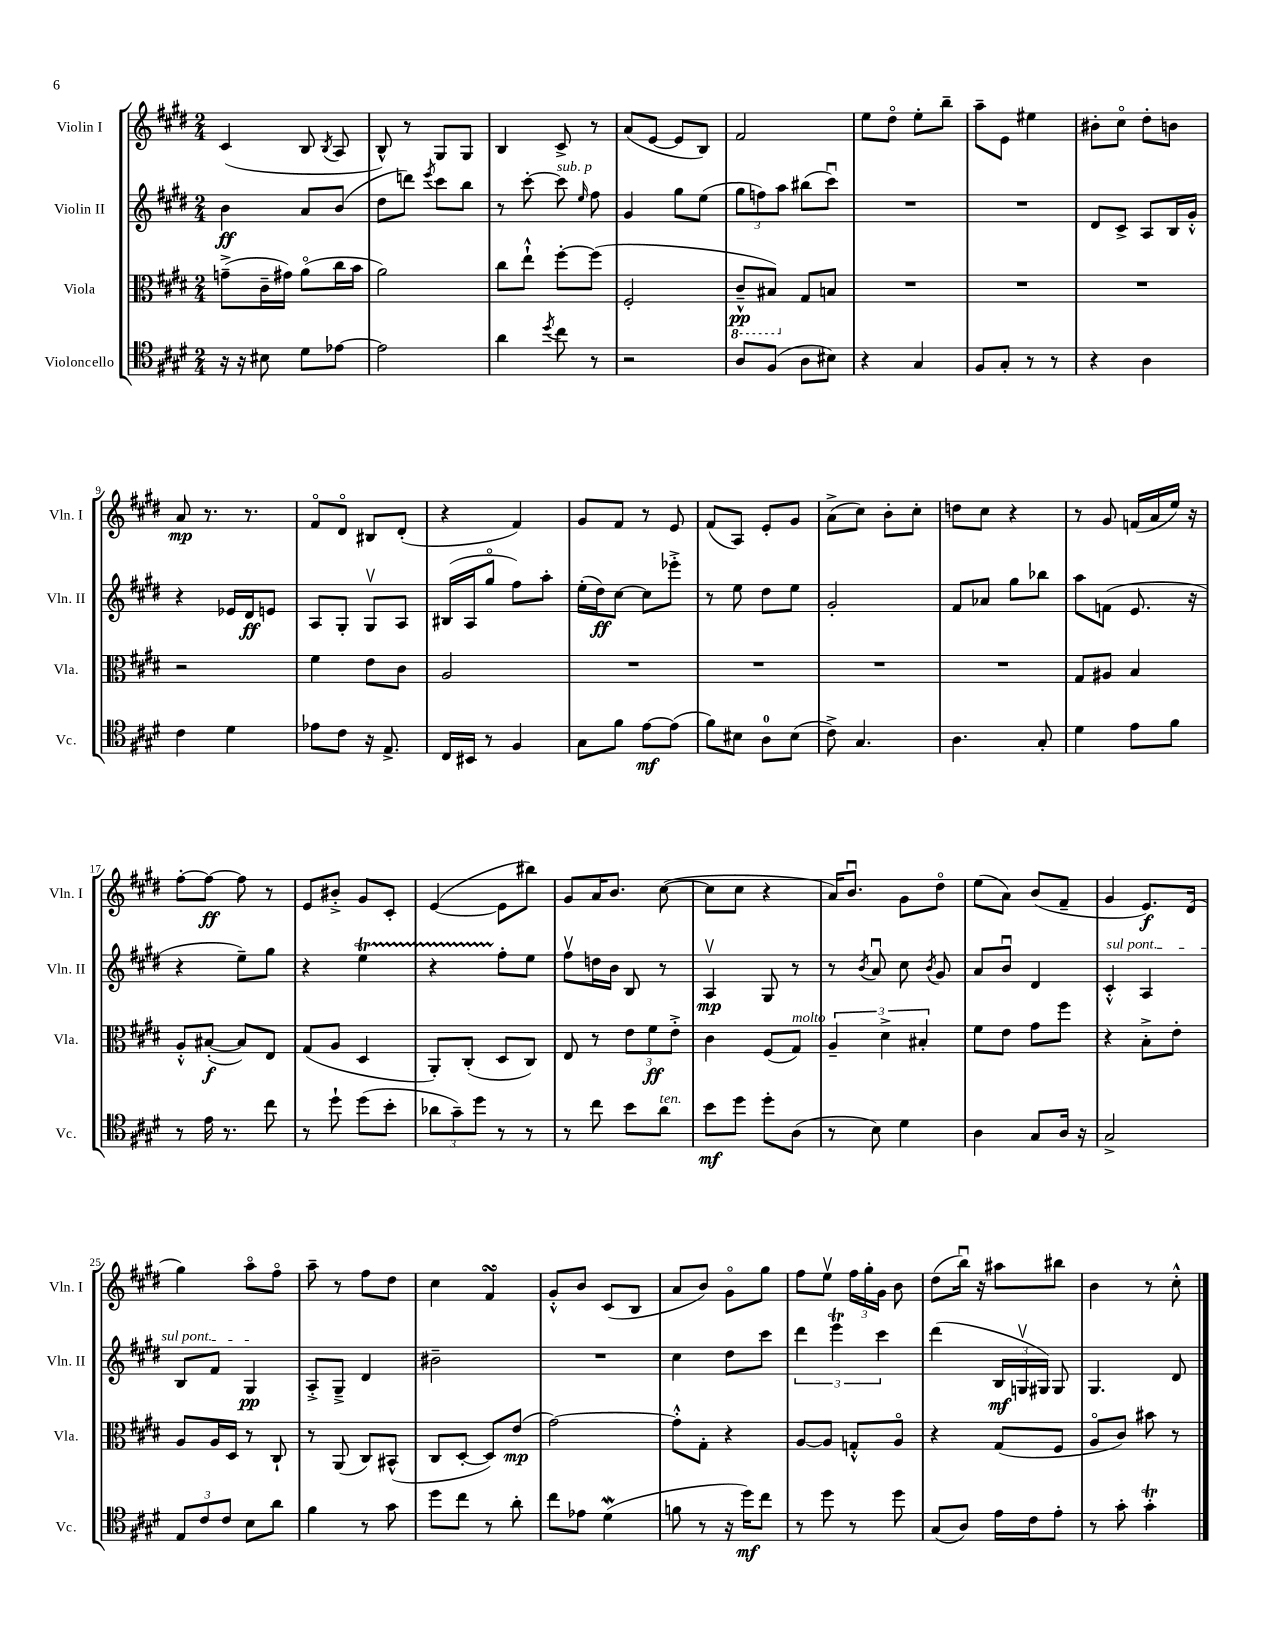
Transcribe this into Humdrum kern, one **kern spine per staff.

**kern	**dynam	**kern	**dynam	**kern	**dynam	**kern	**dynam
*part4	*part4	*part3	*part3	*part2	*part2	*part1	*part1
*staff4	*staff4	*staff3	*staff3	*staff2	*staff2	*staff1	*staff1
*I"Violoncello	*	*I"Viola	*	*I"Violin II	*	*I"Violin I	*
*I'Vc.	*	*I'Vla.	*	*I'Vln. II	*	*I'Vln. I	*
*clefC4	*	*clefC3	*	*clefG2	*	*clefG2	*
*k[f#c#g#d#]	*	*k[f#c#g#d#]	*	*k[f#c#g#d#]	*	*k[f#c#g#d#]	*
*M2/4	*	*M2/4	*	*M2/4	*	*M2/4	*
=1	=1	=1	=1	=1	=1	=1	=1
16r	.	(8gn~^\L	.	4b\	ff	(4c#/	.
16r	.	.	.	.	.	.	.
8B#X\	.	16c#~\L	.	.	.	.	.
.	.	16g#X\JJ)	.	.	.	.	.
8d#\L	.	(8a\L	.	8a/L	.	8B/	.
.	.	.	.	.	.	8qB/	.
[8e-X\J	.	16cc#\L	.	(8b/J	.	8A/	.
.	.	16b\JJ	.	.	.	.	.
=2	=2	=2	=2	=2	=2	=2	=2
2e-\]	.	2a\)	.	8dd#\L	.	8B^^/)	.
.	.	.	.	8dddn\J)	.	8r	.
.	.	.	.	8qeee/	.	.	.
.	.	.	.	8ccc#\L	.	8G#/L	.
.	.	.	.	8bb\J	.	8G#/J	.
=3	=3	=3	=3	=3	=3	=3	=3
4a\	.	8cc#\L	.	8r	.	4B/	.
.	.	8ee`^^\J	.	[8ccc#'\	.	.	.
8qdd#/	.	.	.	.	.	.	.
!	!	!	!	!LO:TX:a:i:t=sub. p	!	!	!
8cc#\	.	[8ff#'\L	.	8ccc#\]	.	8c#^/	.
.	.	.	.	16qqee/	.	.	.
8r	.	(8ff#\J]	.	8ff#\	.	8r	.
=4	=4	=4	=4	=4	=4	=4	=4
2r	.	2F#'/	.	4g#/	.	(8a/L	.
.	.	.	.	.	.	[8e/J	.
.	.	.	.	8gg#\L	.	8e/L]	.
.	.	.	.	(8ee\J	.	8B/J)	.
=5	=5	=5	=5	=5	=5	=5	=5
*	*	*8ba	*	*	*	*	*
8A/L	.	8C#~^^/L	pp	12gg#\L	.	2f#/	.
.	.	.	.	12ffn\)	.	.	.
(8F#/J	.	8BB#X/J)	.	.	.	.	.
.	.	.	.	12aa\J	.	.	.
*	*	*X8ba	*	*	*	*	*
8A\L	.	8G#/L	.	(8bb#X\L	.	.	.
8B#X\J)	.	8Bn/J	.	8ccc#u\J)	.	.	.
=6	=6	=6	=6	=6	=6	=6	=6
4r	.	2r	.	2r	.	8ee\L	.
.	.	.	.	.	.	8dd#\J	.
4G#/	.	.	.	.	.	8ee'\L	.
.	.	.	.	.	.	8bb~\J	.
=7	=7	=7	=7	=7	=7	=7	=7
8F#/L	.	2r	.	2r	.	8aa~\L	.
8G#'/J	.	.	.	.	.	8e\J	.
8r	.	.	.	.	.	4ee#X\	.
8r	.	.	.	.	.	.	.
=8	=8	=8	=8	=8	=8	=8	=8
4r	.	2r	.	8d#/L	.	8b#X'\L	.
.	.	.	.	8c#^/J	.	8cc#\J	.
4A\	.	.	.	8A/L	.	8dd#'\L	.
.	.	.	.	16B/L	.	8bn\J	.
.	.	.	.	16g#'^^/JJ	.	.	.
!!LO:LB:g=z
=9	=9	=9	=9	=9	=9	=9	=9
4c#\	.	2r	.	4r	.	8a/	mp
.	.	.	.	.	.	8.r	.
4d#\	.	.	.	16e-X/LL	.	.	.
.	.	.	.	16d#/J	ff	8.r	.
.	.	.	.	8en/J	.	.	.
=10	=10	=10	=10	=10	=10	=10	=10
8e-X\L	.	4f#\	.	8A/L	.	8f#/L	.
8c#\J	.	.	.	8G#'/J	.	8d#/J	.
16r	.	8e\L	.	8G#v/L	.	8B#X/L	.
8.E^/	.	.	.	.	.	.	.
.	.	8c#\J	.	8A/J	.	(8d#'/J	.
=11	=11	=11	=11	=11	=11	=11	=11
16C#/LL	.	2A/	.	(16B#X/LL	.	4r	.
16BB#X/JJ	.	.	.	16A/J	.	.	.
8r	.	.	.	8gg#/J	.	.	.
4F#/	.	.	.	8ff#\L)	.	4f#/)	.
.	.	.	.	8aa'\J	.	.	.
=12	=12	=12	=12	=12	=12	=12	=12
8G#\L	.	2r	.	(16ee'\LL	.	8g#/L	.
.	.	.	.	16dd#\J)	ff	.	.
8f#\J	.	.	.	[8cc#\J	.	8f#/J	.
[8e\L	mf	.	.	8cc#\L]	.	8r	.
(8e\J]	.	.	.	8eee-X'^\J	.	8e/	.
=13	=13	=13	=13	=13	=13	=13	=13
8f#\L)	.	2r	.	8r	.	(8f#/L	.
8B#X\J	.	.	.	8ee\	.	8A/J)	.
8A\L	.	.	.	8dd#\L	.	8e'/L	.
(8B#\J	.	.	.	8ee\J	.	8g#/J	.
=14	=14	=14	=14	=14	=14	=14	=14
8c#^\)	.	2r	.	2g#'/	.	(8a^\L	.
4.G#/	.	.	.	.	.	8cc#\J)	.
.	.	.	.	.	.	8b'\L	.
.	.	.	.	.	.	8cc#'\J	.
=15	=15	=15	=15	=15	=15	=15	=15
4.A\	.	2r	.	8f#/L	.	8ddn\L	.
.	.	.	.	8a-X/J	.	8cc#\J	.
.	.	.	.	8gg#\L	.	4r	.
8G#'/	.	.	.	8bb-X\J	.	.	.
=16	=16	=16	=16	=16	=16	=16	=16
4d#\	.	8G#/L	.	8aa\L	.	8r	.
.	.	8A#X/J	.	(8fn\J	.	8g#/	.
8e\L	.	4B/	.	8.e/	.	(16fn/LL	.
.	.	.	.	.	.	16a/	.
8f#\J	.	.	.	.	.	16ee/JJ)	.
.	.	.	.	16r	.	16r	.
!!LO:LB:g=z
=17	=17	=17	=17	=17	=17	=17	=17
8r	.	8A'^^/L	.	4r	.	[8ff#'\L	.
16e\	.	([8B#X'/J	f	.	.	8ff#\J_	ff
8.r	.	.	.	.	.	.	.
.	.	8B#/L])	.	8ee~\L)	.	8ff#\]	.
8cc#\	.	8E/J	.	8gg#\J	.	8r	.
=18	=18	=18	=18	=18	=18	=18	=18
8r	.	(8G#/L	.	4r	.	8e/L	.
8dd#`\	.	8A/J	.	.	.	8b#X'^/J	.
(8dd#\L	.	4D#/	.	4eeT\	.	8g#/L	.
8b'\J	.	.	.	.	.	8c#'/J	.
=19	=19	=19	=19	=19	=19	=19	=19
12a-X\L	.	8AA'/L)	.	4r	.	([4e/	.
12g#~\)	.	.	.	.	.	.	.
.	.	(8C#'/J	.	.	.	.	.
12dd#\J	.	.	.	.	.	.	.
8r	.	8D#/L	.	8ff#'\L	.	8e\L]	.
8r	.	8C#/J)	.	8ee\J	.	8bb#X\J)	.
=20	=20	=20	=20	=20	=20	=20	=20
8r	.	8E/	.	8ff#v\L	.	8g#/L	.
8cc#\	.	8r	.	16ddn\L	.	16a/K	.
.	.	.	.	16b\JJ	.	8.b/J	.
8b\L	.	12e\L	.	8B/	.	.	.
.	.	12f#\	ff	.	.	.	.
!LO:TX:a:i:t=ten.	!	!	!	!	!	!	!
8a\J	.	.	.	8r	.	([8cc#\	.
.	.	12e'^\J	.	.	.	.	.
=21	=21	=21	=21	=21	=21	=21	=21
8b\L	mf	4c#\	.	4Av/	mp	8cc#\L]	.
8dd#\J	.	.	.	.	.	8cc#\J	.
8dd#'\L	.	(8F#/L	.	8G#/	.	4r	.
!	!	!LO:TX:a:i:t=molto	!	!	!	!	!
(8A\J	.	8G#/J)	.	8r	.	.	.
=22	=22	=22	=22	=22	=22	=22	=22
8r	.	6A~/	.	8r	.	16a/KL)	.
.	.	.	.	.	.	8.bu/J	.
.	.	.	.	8qb/	.	.	.
8B\)	.	.	.	8au/	.	.	.
.	.	6d#^\	.	.	.	.	.
4d#\	.	.	.	8cc#\	.	8g#\L	.
.	.	6B#X'/	.	.	.	.	.
.	.	.	.	8qb/	.	.	.
.	.	.	.	8g#/	.	8dd#\J	.
=23	=23	=23	=23	=23	=23	=23	=23
4A\	.	8f#\L	.	8a/L	.	(8ee\L	.
.	.	8e\J	.	8bu/J	.	8a\J)	.
8G#/L	.	8g#\L	.	4d#/	.	(8b/L	.
16A/Jk	.	8ff#\J	.	.	.	8f#~/J	.
16r	.	.	.	.	.	.	.
=24	=24	=24	=24	=24	=24	=24	=24
!	!	!	!	!LO:TX:a:i:t=sul pont.	!	!	!
2G#^/	.	4r	.	4c#'^^/	.	4g#/	.
.	.	8B'^\L	.	4A/	.	8.e/L)	f
.	.	8e'\J	.	.	.	.	.
.	.	.	.	.	.	(16d#/Jk	.
!!LO:LB:g=z
=25	=25	=25	=25	=25	=25	=25	=25
12E/L	.	8A/L	.	8B/L	.	4gg#\)	.
12c#/	.	.	.	.	.	.	.
.	.	16A/L	.	8f#/J	.	.	.
12c#/J	.	.	.	.	.	.	.
.	.	16D#/JJ	.	.	.	.	.
8B\L	.	8r	.	4G#/	pp	8aa\L	.
8a\J	.	8C#`/	.	.	.	8ff#\J	.
=26	=26	=26	=26	=26	=26	=26	=26
4f#\	.	8r	.	8A'^/L	.	8aa~\	.
.	.	(8AA/	.	8G#~^/J	.	8r	.
8r	.	8C#/L)	.	4d#/	.	8ff#\L	.
8g#\	.	(8BB#X^^/J	.	.	.	8dd#\J	.
=27	=27	=27	=27	=27	=27	=27	=27
8dd#\L	.	8C#/L	.	2b#X~\	.	4cc#\	.
8cc#\J	.	[8D#'/J	.	.	.	.	.
8r	.	8D#/L])	.	.	.	4f#sSSS/	.
8a'\	.	(8e/J	mp	.	.	.	.
=28	=28	=28	=28	=28	=28	=28	=28
8cc#\L	.	[2g#\)	.	2r	.	8g#'^^/L	.
8e-X\J	.	.	.	.	.	8b/J	.
(4d#W\	.	.	.	.	.	(8c#/L	.
.	.	.	.	.	.	8B/J	.
=29	=29	=29	=29	=29	=29	=29	=29
8fn\	.	8g#'^^\L]	.	4cc#\	.	8a/L	.
8r	.	8G#'\J	.	.	.	8b/J)	.
16r	.	4r	.	8dd#\L	.	8g#\L	.
16dd#\KL)	mf	.	.	.	.	.	.
8cc#\J	.	.	.	8ccc#\J	.	8gg#\J	.
=30	=30	=30	=30	=30	=30	=30	=30
8r	.	[8A/L	.	6ddd#\	.	8ff#\L	.
8dd#\	.	8A/J]	.	.	.	8eev\J	.
.	.	.	.	6eeeT\	.	.	.
8r	.	8Gn'^^/L	.	.	.	24ff#\LL	.
.	.	.	.	.	.	24gg#'\	.
.	.	.	.	6ccc#\	.	24g#\JJ	.
8dd#\	.	8A/J	.	.	.	8b\	.
=31	=31	=31	=31	=31	=31	=31	=31
(8G#/L	.	4r	.	(4ddd#\	.	(8dd#\L	.
8A/J)	.	.	.	.	.	16bbu\Jk)	.
.	.	.	.	.	.	16r	.
16e\LL	.	(8G#/L	.	24B/LL	mf	8aa#X\L	.
.	.	.	.	24Gnv/	.	.	.
16c#\J	.	.	.	.	.	.	.
.	.	.	.	24G#X/JJ)	.	.	.
8e'\J	.	8F#/J	.	8G#/	.	8bb#X\J	.
=32	=32	=32	=32	=32	=32	=32	=32
8r	.	8A/L	.	4.G#/	.	4b\	.
8g#'\	.	8c#/J)	.	.	.	.	.
4g#t'\	.	8b#X\	.	.	.	8r	.
.	.	8r	.	8d#/	.	8cc#'^^\	.
==	==	==	==	==	==	==	==
*-	*-	*-	*-	*-	*-	*-	*-
